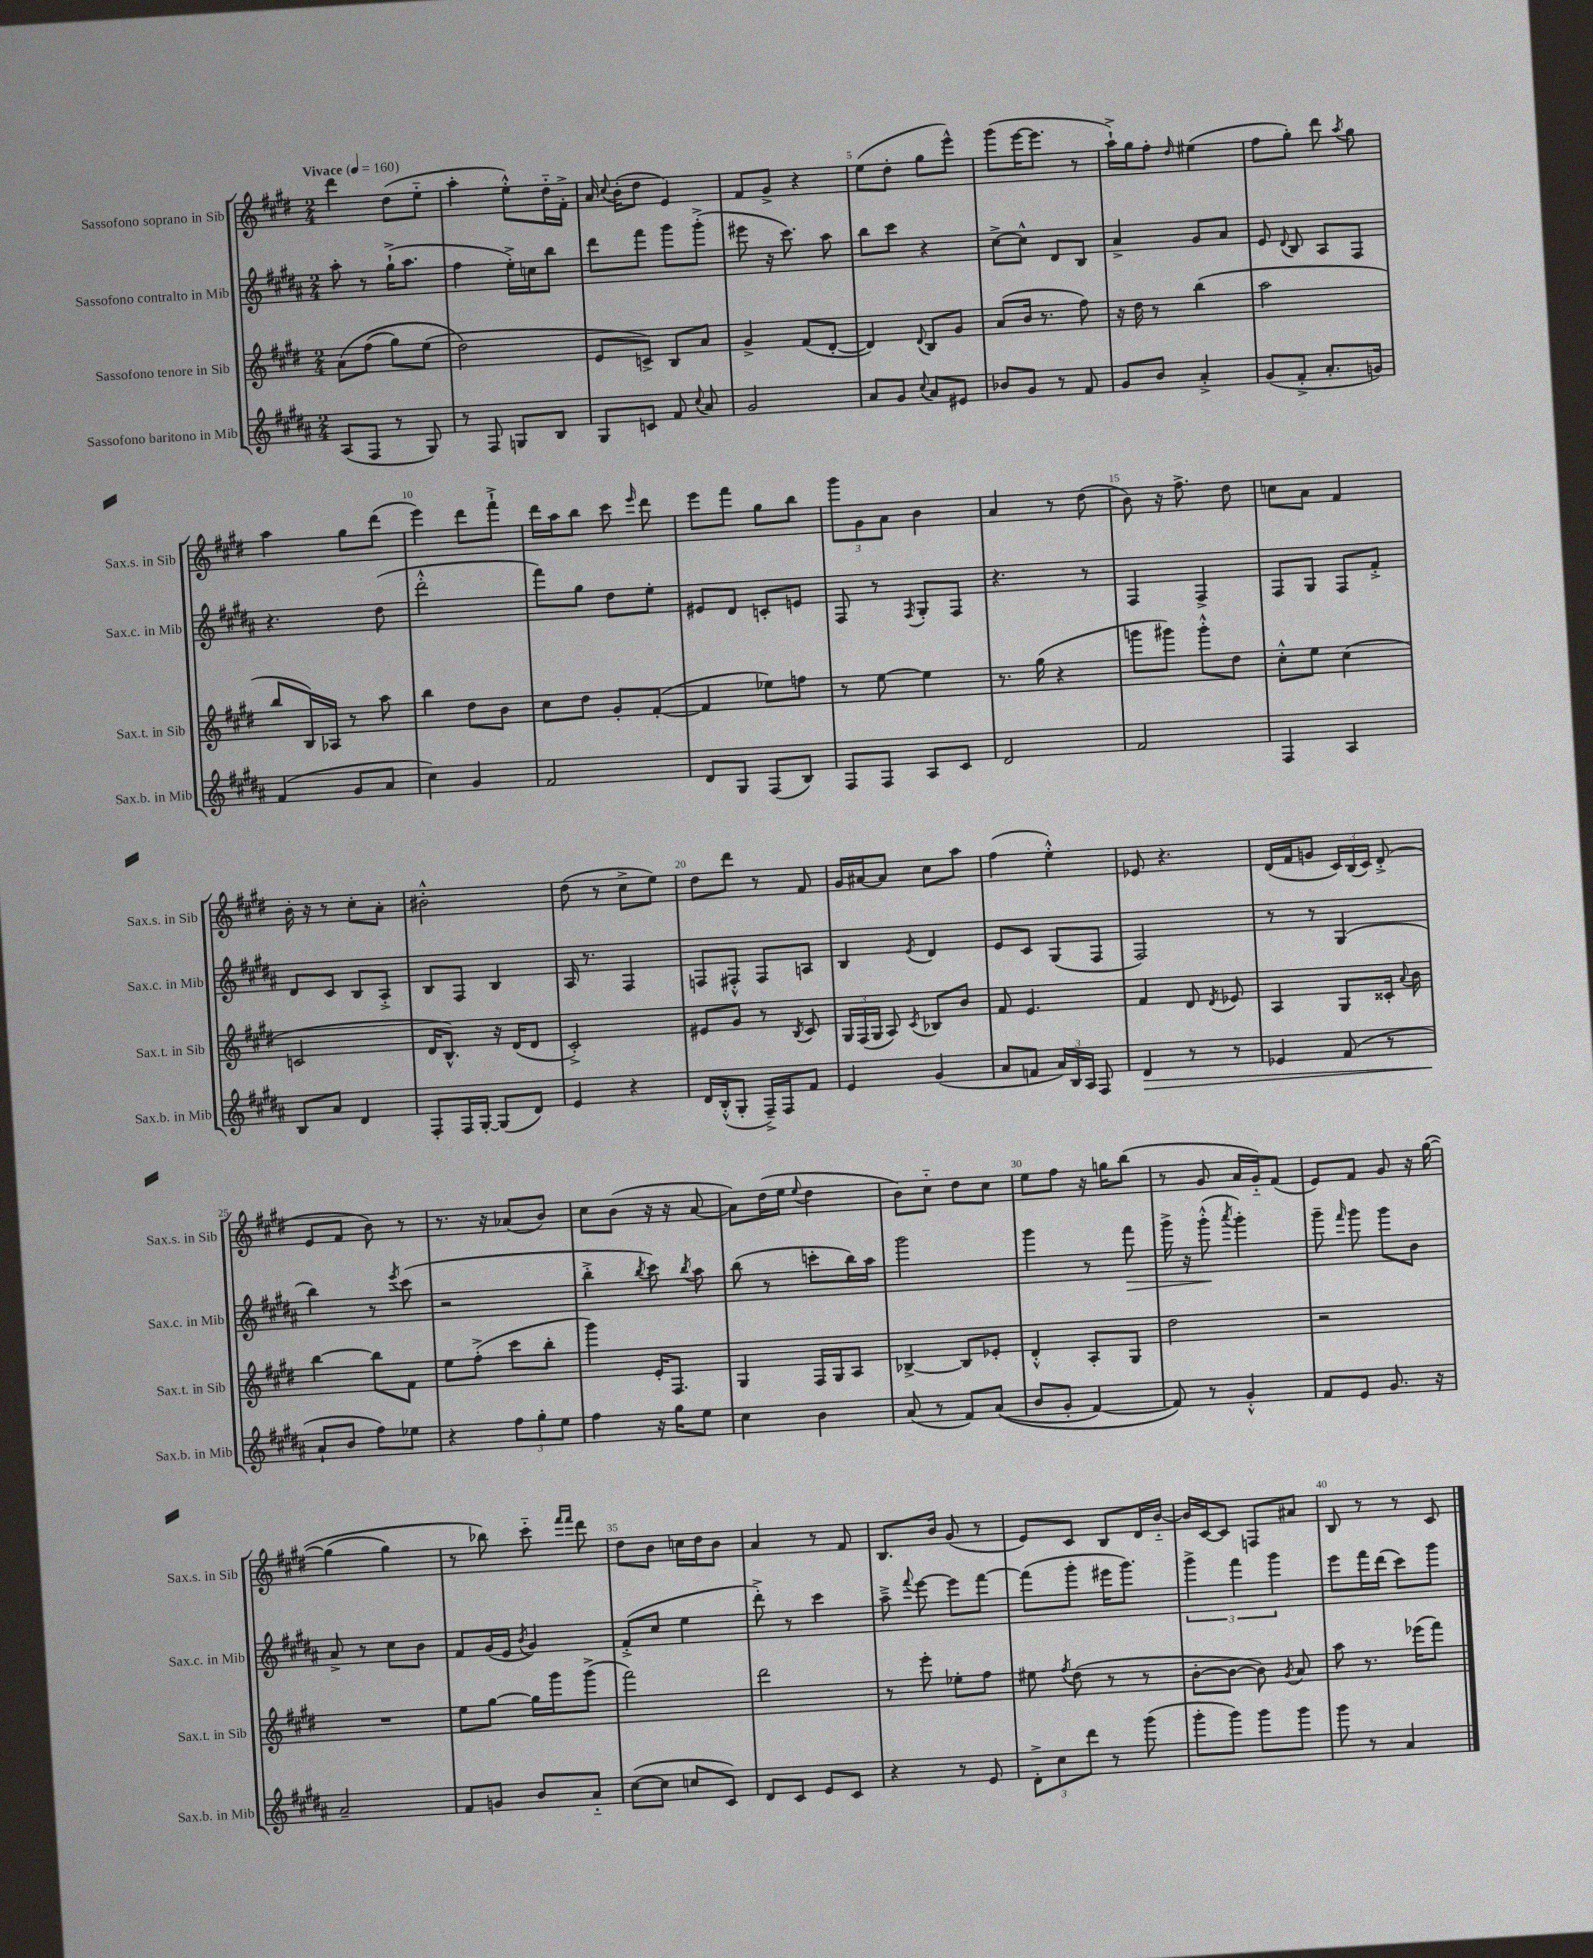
<<
\new StaffGroup <<
\new Staff = "s0" \with { instrumentName = "Sassofono soprano in Sib" shortInstrumentName = "Sax.s. in Sib" } {
    \clef treble \key e \major \numericTimeSignature \time 2/4 \tempo "Vivace" 4 = 160
    \autoBeamOff dis'''4 dis''8[( e''8]-_ |
    a''4-. e''8[-.-^) dis''16-_ fis'16]-.-> |
    a'16 \appoggiatura { cis''8 } b'16[-.( dis''8] e'4) |
    fis'8[ gis'8]-> r4 |
    e''8[( dis''8]-. gis''8[ e'''8]-^) |
    gis'''8[( e'''16~ e'''8.] r8 |
    a''16[-!->) gis''16 fis''8]-. \grace { dis''16 } eis''4( |
    fis''8[ gis''8]-.) dis'''8 \acciaccatura { a''8 } gis''8 |
    a''4 gis''8[ dis'''8]( |
    e'''4) dis'''8[ fis'''8]-!-> |
    dis'''16[ a''16 b''8] cis'''8 \grace { e'''16 } dis'''8 |
    e'''8[ fis'''8] gis''8[ b''8] |
    \tuplet 3/2 { gis'''8[ gis'8 a'8] } b'4 |
    a'4 r8 dis''8( |
    b'8) r16 fis''8.-> dis''8 |
    c''8[ a'8] fis'4 |
    b'16-. r16 r8 cis''8[-. a'8]-. |
    bis'2-.-^ |
    dis''8( r8 cis''8[-> e''8]) |
    dis''8[ dis'''8] r8 fis'8 |
    gis'16[ ais'16~ ais'8] cis''8[ a''8] |
    fis''4( e''4-.-^) |
    ees'8 r4. |
    dis'16[( fis'16 g'8] \tuplet 3/2 { cis'16[) b16( cis'16]) } dis'8-.->( |
    e'8[ fis'8] b'8) r8 |
    r8. r16 aes'8[( b'8]) |
    cis''8[ b'8]( r16 r16 a'8~ |
    a'8[) dis''16( e''16] \appoggiatura { e''8 } dis''4 |
    b'8[) cis''8]-_ dis''8[ cis''8] |
    e''8[ fis''8] r16 g''16[ b''8]( |
    r8 gis'8 a'16[ gis'16-_) fis'8]( |
    e'8[) fis'8] gis'8 r16 gis''16~\( |
    gis''4( gis''4) |
    r8 bes''8\) cis'''8-_ \grace { fis'''16[ fis'''16] } dis'''8 |
    dis''8[ b'8] c''16[ dis''16 b'8] |
    a'4 r8 fis'8 |
    b8.[ b'16] gis'8( r8 |
    e'8[) cis'8] b8[ dis'16 b'16]~-_ |
    b'16[ cis'16~ cis'8] f8[ ais'8] |
    b8 r8 r8 cis'8 \bar "|." |
}
\new Staff = "s1" \with { instrumentName = "Sassofono contralto in Mib" shortInstrumentName = "Sax.c. in Mib" } {
    \clef treble \key b \major \numericTimeSignature \time 2/4
    \autoBeamOff ais''8-. r8 gis''16[-!->( ais''8.] |
    fis''4 e''16[-.->) c''16 b''8] |
    dis'''8[ fis'''8] gis'''8[ gis'''8]-.->( |
    eis'''8 r16 cis'''8.) ais''8 |
    b''8[ cis'''8] r4 |
    cis''8[~-> cis''8]-^ dis'8[ b8] |
    ais'4-> gis'8[ ais'8] |
    e'8 \appoggiatura { dis'8 } b8 ais8[ fis8] |
    r4. dis''8( |
    dis'''2-.-^ |
    fis'''8[) gis''8] dis''8[ e''8]-. |
    eis'8[ dis'8] c'8[-. e'8] |
    fis8 r8 \acciaccatura { fis8 } gis8[-. fis8] |
    r4. r8 |
    fis4 fis4-> |
    fis8[ gis8] fis8[ fis'8]-.-> |
    dis'8[ cis'8] b8[ ais8]-.-> |
    b8[ fis8] b4 |
    ais16 r8. fis4 |
    f8[ fis8]-.-^ fis8[ a8] |
    b4 \acciaccatura { e'8 } dis'4 |
    e'8[ cis'8] gis8[( fis8] |
    fis2) |
    r8 r8 gis4( |
    b''4) r8 \acciaccatura { e'''8 } cis'''8( |
    r2 |
    b''4-.-> \acciaccatura { b''8 } cis'''8) \acciaccatura { b''8 } ais''8 |
    b''8( r8 c'''8[-. b''16) ais''16] |
    gis'''2 |
    gis'''4 r8 fis'''8\> |
    gis'''16-> r16 gis'''8-.-^\!( \acciaccatura { ais'''8 } gis'''4-.) |
    gis'''8-- \grace { fis'''16 } gis'''8 gis'''8[ b'8] |
    ais'8-> r8 cis''8[ b'8] |
    fis'8[ gis'16( e'16] \acciaccatura { b'8 } gis'4) |
    fis'8[-.->( cis''8] e''4 |
    dis'''8-.->) r8 cis'''4 |
    ais''8---> \appoggiatura { fis'''8 } e'''8~ e'''8[ fis'''8]~ |
    fis'''8[( gis'''8]-. eis'''16[ gis'''8.]) |
    \tuplet 3/2 { gis'''4-> fis'''4 gis'''4 } |
    e'''8[ fis'''16 dis'''16]( cis'''8[) gis'''8] \bar "|." |
}
\new Staff = "s2" \with { instrumentName = "Sassofono tenore in Sib" shortInstrumentName = "Sax.t. in Sib" } {
    \clef treble \key e \major \numericTimeSignature \time 2/4
    \autoBeamOff a'8[\( fis''8]( gis''8[) e''8]( |
    dis''2\) |
    e'8[ c'8]->) b8[ a'8] |
    gis'4-> fis'8[( dis'8]~-. |
    dis'4) \appoggiatura { dis'8 } b8[ gis'8] |
    a'8[( b'16] r8. fis''8) |
    r16 dis''16 r8 b''4( |
    a''2 |
    b''8[ b16) aes16] r8 a''8 |
    b''4 dis''8[ b'8] |
    cis''8[ dis''8] gis'8[-. fis'8]~-.( |
    fis'4 ees''8[) f''8] |
    r8 e''8~ e''4 |
    r8. gis''16( r4 |
    g'''8[ gis'''8]) gis'''8[-.-^ dis''8] |
    cis''8[-.-^ e''8] cis''4( |
    c'2 |
    dis'16[ b8.]-^) r16 dis'16[( dis'8] |
    cis'2-.->) |
    eis'8[ gis'8] r8 \acciaccatura { b8 } cis'8 |
    \tuplet 3/2 { gis16[ fis16( gis16] } a8) \acciaccatura { cis'8 } bes8[ b'8] |
    fis'8 e'4. |
    fis'4 dis'8 \acciaccatura { dis'8 } ees'8 |
    a4 gis8[ cisis'16]-. \appoggiatura { a'8 } b'16 |
    b''4~ b''8[ fis'8] |
    e''8[ fis''8]-.->( cis'''8[ b''8]-. |
    gis'''4) e'16[-. fis8.] |
    gis4 fis16[ gis16 a8] |
    bes4~-> bes8[ ees'8]-. |
    dis'4-.-^ a8[-. gis8] |
    dis''2 |
    r2 |
    R2 |
    e''8[ gis''8]~ gis''16[ gis'''16 gis'''8]->( |
    fis'''2) |
    dis'''2 |
    r8 e'''8-. ees''8[-. fis''8] |
    eis''8 \acciaccatura { fis''8 } dis''8( r8 r8 |
    b'8[~-. b'8]~ b'8) \acciaccatura { gis'8 } a'8 |
    a''8 r8. ees'''16[( fis'''8]) \bar "|." |
}
\new Staff = "s3" \with { instrumentName = "Sassofono baritono in Mib" shortInstrumentName = "Sax.b. in Mib" } {
    \clef treble \key b \major \numericTimeSignature \time 2/4
    \autoBeamOff ais8[( fis8] r8 gis8) |
    r8 fis8 g8[ b8] |
    gis8[ c'8] fis'8 \appoggiatura { cis''8 } ais'8 |
    gis'2 |
    ais'8[ gis'8] \appoggiatura { cis''8 } ais'8[ eis'8] |
    bes'8[ gis'8] r8 fis'8 |
    gis'8[ b'8] ais'4-.-> |
    gis'8[( fis'8]-.-> ais'8.[-. g'16]) |
    fis'4( gis'8[ ais'8] |
    cis''4) gis'4 |
    fis'2 |
    dis'8[ gis8] fis8[( b8]) |
    fis8[ fis8] ais8[ cis'8] |
    dis'2 |
    fis'2 |
    fis4 ais4 |
    b8[ ais'8] dis'4 |
    fis8[-. fis16 gis16]~-. gis8[( dis'8]) |
    e'4 r4 |
    dis'16[ b16-.-^( gis8]-. fis16[--->) fis16 fis'8] |
    e'4 gis'4( |
    ais'8[ f'8] \tuplet 3/2 { ais'16[) b16 ais16] } fis8 |
    dis'4\> r8 r8 |
    ees'4 fis'8( r8 |
    ais'8[-!\! b'8] fis''8[) ees''8] |
    r4 \tuplet 3/2 { fis''8[ gis''8-. e''8] } |
    fis''4 r16 gis''16[ e''8] |
    cis''4 b'4 |
    ais'8( r8 fis'8[) ais'8](\( |
    b'8[ gis'8]-. fis'4~) |
    fis'8\) r8 gis'4-.-^ |
    fis'8[ e'8] gis'8. r16 |
    ais'2-- |
    fis'8[ g'8] b'8[ ais'8]-_ |
    cis''8[~( cis''8] c''8[ cis'8]) |
    dis'8[ cis'8] e'8[ cis'8] |
    r4 r8 e'8 |
    \tuplet 3/2 { dis'8[-.-> cis''8 dis'''8] } r8 gis'''8( |
    gis'''8[-. gis'''8]) gis'''8[ gis'''8] |
    gis'''8 r8 ais'4 \bar "|." |
}
>>
>>
\layout { \context { \Score \override BarNumber.break-visibility = ##(#f #t #t) barNumberVisibility = #(every-nth-bar-number-visible 5) } }
